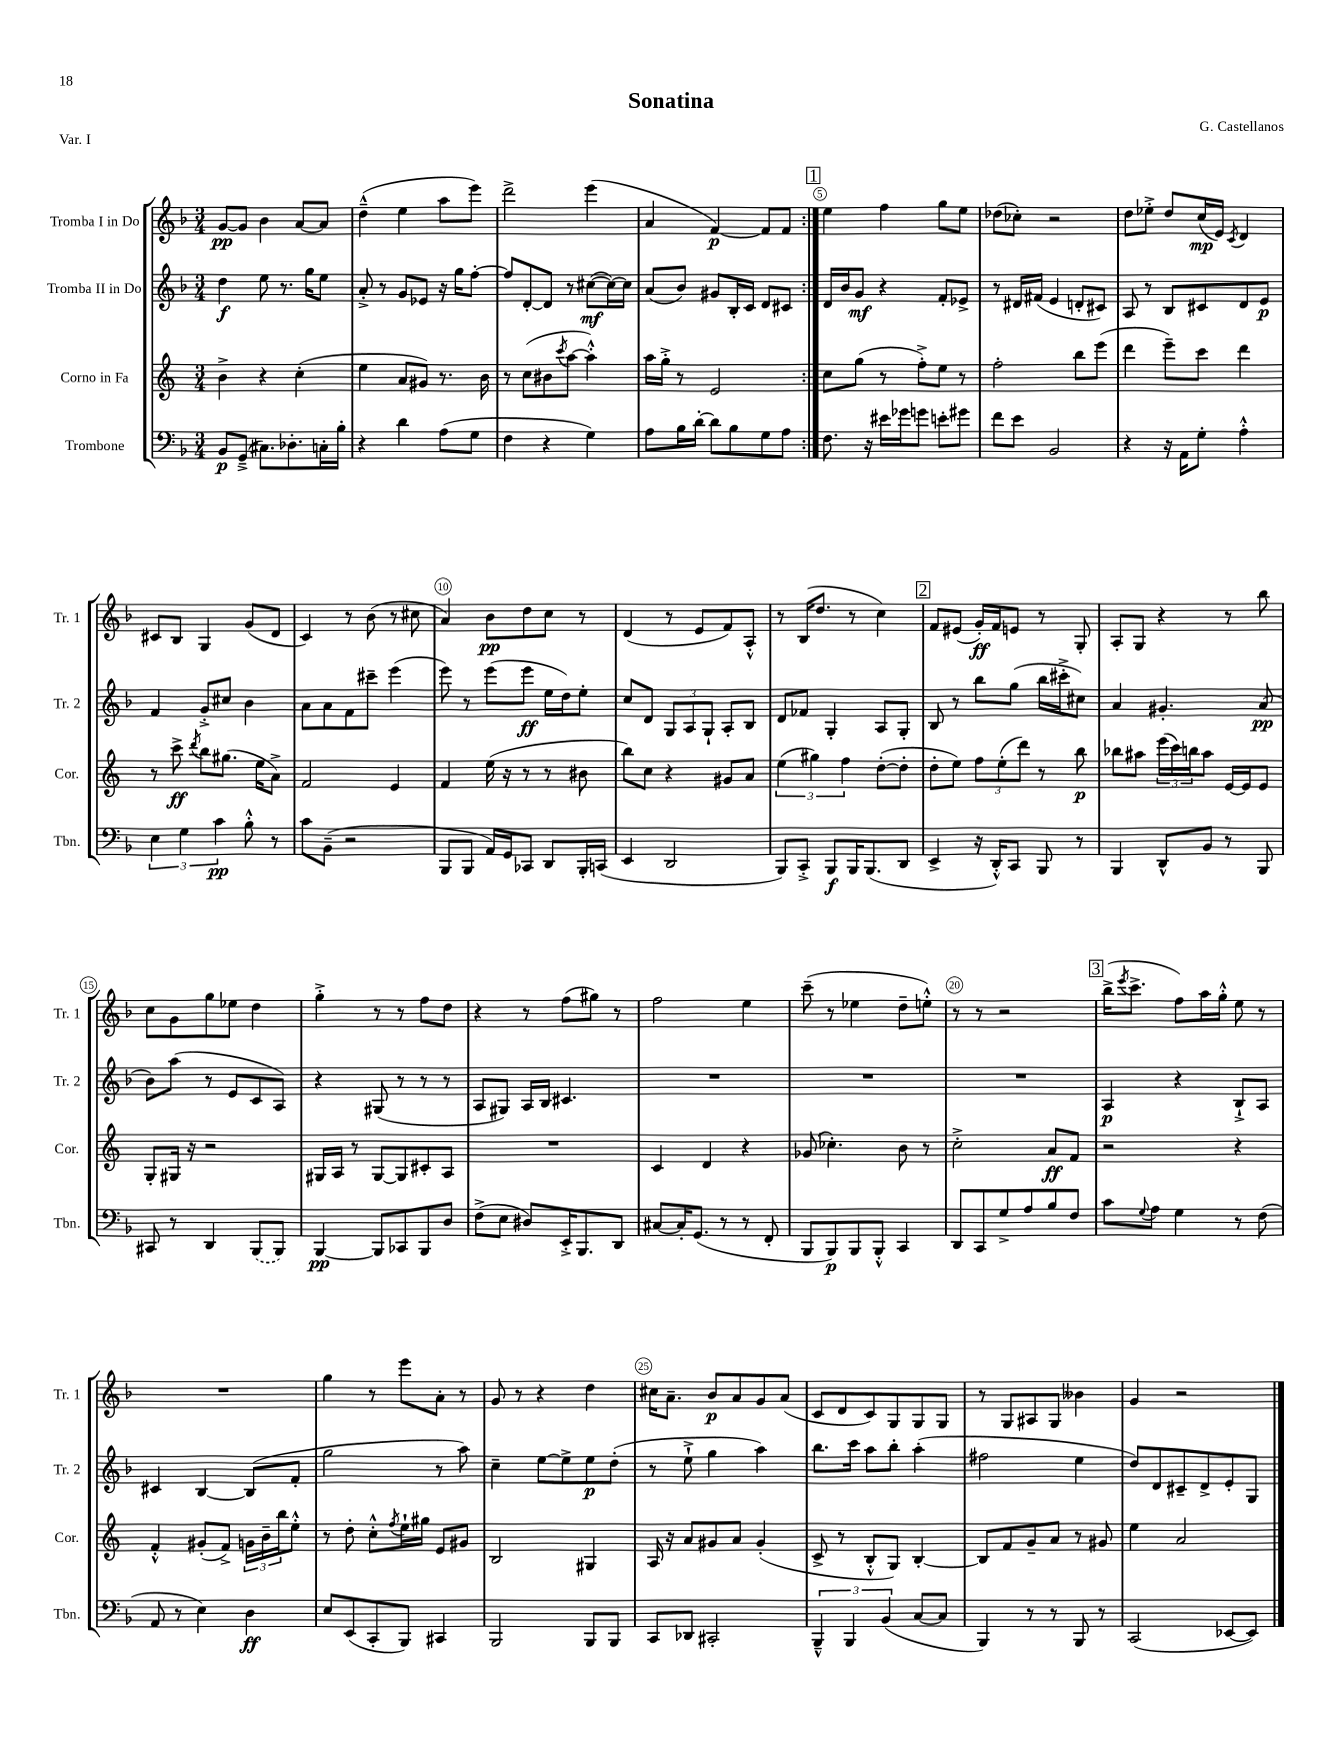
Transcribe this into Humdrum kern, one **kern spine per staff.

**kern	**kern	**kern	**kern
*staff4	*staff3	*staff2	*staff1
*clefF4	*clefG2	*clefG2	*clefG2
*k[b-]	*k[]	*k[b-]	*k[b-]
*M3/4	*M3/4	*M3/4	*M3/4
8BB-	4b^	4dd	[8g
(8GG~^	.	.	8g]
8.C#)	4r	8ee	4b-
.	.	8.r	.
8.D-'	.	.	.
.	(4cc'	.	[8a
.	.	16gg	.
16C'	.	8ee	8a]
16B-'	.	.	.
=	=	=	=
4r	4ee	8a'^	(4dd~^^
.	.	8r	.
4d	8a	8g	4ee
.	8g#)	8e-	.
(8A	8.r	16r	8aa
.	.	16gg	.
8G	.	[8ff'	8eee)
.	16b	.	.
=	=	=	=
4F	8r	8ff]	2ddd^
.	(8cc	[8d'	.
4r	8b#	8d]	.
.	8qccc	.	.
.	[8aa	8r	.
4G)	4aa'^^])	([8cc#	(4eee
.	.	16cc#_)	.
.	.	16cc#]	.
=	=	=	=
8A	16aa	(8a	4a
.	16gg'^	.	.
16B-	8r	8b-)	.
[16d'	.	.	.
8d]	2e	8g#	[4f)
8B-	.	16B-'	.
.	.	16c	.
8G	.	8d	8f]
8A	.	8c#	8f
=:|!	=:|!	=:|!	=:|!
8.F	8cc	16d	4ee
.	.	16b-	.
.	(8gg	8g	.
16r	.	.	.
16e#	8r	4r	4ff
16g-	.	.	.
8g	8ff'^)	.	.
8e'	8ee	8f'	8gg
8g#	8r	8e-^	8ee
=	=	=	=
8f	2ff'	8r	(8dd-
8e	.	16d#	8cc-')
.	.	(16f#	.
2BB-	.	4e	2r
.	8bb	8d'	.
.	(8eee	8c#)	.
=	=	=	=
4r	4ddd	8A	8dd
.	.	8r	8ee-'^
16r	8eee~)	8B-	8dd
16AA	.	.	.
8G'	8ccc	8c#	(16cc
.	.	.	16e)
.	.	.	8qc
4A'^^	4ddd	8d	4d
.	.	8e	.
=	=	=	=
6E	8r	4f	8c#
.	8ccc^	.	8B-
6G	.	.	.
.	8qddd	.	.
.	8bb	8g'^	4G
6c	.	.	.
.	(8.gg#	8cc#	.
8B-'^^	.	4b-	(8g
.	16ee	.	.
8r	8a^)	.	8d
=	=	=	=
8c	2f	8a	4c)
(8BB-~	.	8a	.
2r	.	8f	8r
.	.	8ccc#~	(8b-
.	4e	(4eee	8r
.	.	.	8cc#
=	=	=	=
8BBB-	4f	8eee)	4a)
8BBB-	.	8r	.
16AA)	(16ee	(8eee	8b-
16GG	16r	.	.
8CC-	8r	8eee	8dd
8DD	8r	16ee	8cc
.	.	16dd)	.
16BBB-'	8b#	8ee'	8r
(16CC	.	.	.
=	=	=	=
4EE	8bb)	8cc	(4d
.	8cc	8d	.
2DD	4r	12G	8r
.	.	12A	.
.	.	.	8e
.	.	12G`	.
.	8g#	8A'	8f)
.	8a	8B-	8A'^^
=	=	=	=
8BBB-)	(6ee	8d	8r
8CC'^	.	8f-	(16B-
.	6gg#)	.	.
.	.	.	8.dd
8BBB-	.	4G'	.
.	6ff	.	.
16BBB-	.	.	8r
(8.BBB-	.	.	.
.	([8dd'	8A	4cc)
8DD	8dd']	8G'	.
=	=	=	=
4EE^	8dd'	8B-	8f
.	8ee)	8r	(8e#
16r	12ff	8bb-	16g')
16DD'^^)	.	.	16f
.	(12ee'	.	.
8CC	.	(8gg	8e
.	12ddd)	.	.
8BBB-	8r	16bb-	8r
.	.	16ccc#'^	.
8r	8bb	8cc#)	8G'
=	=	=	=
4BBB-	8bb-	4a	8A'
.	8aa#	.	8G
8DD^^	(24eee	4.g#'	4r
.	24ccc)	.	.
.	24bb	.	.
8BB-	8aa#	.	.
8r	[16e	.	8r
.	16e]	.	.
8BBB-	8e	(8a	8bb-
=	=	=	=
8CC#	8G'	8b-)	8cc
8r	16G#	(8aa	8g
.	16r	.	.
4DD	2r	8r	8gg
.	.	8e	8ee-
(8BBB-	.	8c	4dd
8BBB-)	.	8A)	.
=	=	=	=
[4BBB-	16G#	4r	4gg'^
.	16A	.	.
.	8r	.	.
8BBB-]	[8G#	(8G#	8r
8CC-	8G#]	8r	8r
8BBB-	8c#'	8r	8ff
8D	8A	8r	8dd
=	=	=	=
(8F^	2.r	8A	4r
8E	.	8G#)	.
8D#)	.	16A	8r
.	.	16B-	.
16EE'^	.	4.c#	(8ff
8.BBB-	.	.	.
.	.	.	8gg#)
8DD	.	.	8r
=	=	=	=
[8C#	4c	2.r	2ff
16C#']	.	.	.
(8.GG	.	.	.
.	4d	.	.
8r	.	.	.
8r	4r	.	4ee
8FF'	.	.	.
=	=	=	=
8BBB-	(8g-	2.r	(8ccc~
8BBB-)	4.cc-')	.	8r
8BBB-	.	.	4ee-
8BBB-'^^	.	.	.
4CC	8b	.	8dd~
.	8r	.	8ee'^^)
=	=	=	=
8DD	2cc'^	2.r	8r
8CC	.	.	8r
8G^	.	.	2r
8A	.	.	.
8B-	8a	.	.
8F	8f	.	.
=	=	=	=
8c	2r	4A	(16bb-^
.	.	.	8qeee
.	.	.	8.ccc^
8qqG	.	.	.
8A	.	.	.
4G	.	4r	8ff)
.	.	.	16aa
.	.	.	16gg'^^
8r	4r	8B-`^	8ee
(8F	.	8A	8r
=	=	=	=
8AA	4f'^^	4c#	2.r
8r	.	.	.
4E)	(8g#'	[4B-	.
.	8f^)	.	.
4D	24g	(8B-]	.
.	24b~	.	.
.	24bb	.	.
.	8ee'^^	8f'	.
=	=	=	=
8E	8r	2gg	4gg
(8EE	8dd'	.	.
8CC'	8cc'^^	.	8r
.	8qff	.	.
8BBB-)	16ee`	.	8eee
.	16gg#	.	.
4CC#	8e	8r	8a'
.	8g#	8aa)	8r
=	=	=	=
2BBB-	2B	4cc~	8g
.	.	.	8r
.	.	[8ee	4r
.	.	8ee^]	.
8BBB-	4G#	8ee	4dd
8BBB-	.	(8dd'	.
=	=	=	=
8CC	16A	8r	16cc#
.	16r	.	8.a~
8DD-	8a	8ee`^	.
2CC#'	8g#	4gg	8b-
.	8a	.	8a
.	(4g#'	4aa)	8g
.	.	.	(8a
=	=	=	=
6BBB-~^^	8c^	8.bb-	8c
.	8r	.	8d
6BBB-	.	.	.
.	.	16ccc	.
.	8B'^^	8aa	8c)
(6BB-	.	.	.
.	8G)	8bb-'	8G
[8C	[4B'	(4aa'	8G
8C]	.	.	8G
=	=	=	=
4BBB-)	8B]	2ff#	8r
.	8f	.	8G
8r	8g~	.	8A#
8r	8a	.	8G
8BBB-	8r	4ee	4b--
8r	8g#	.	.
=	=	=	=
(2CC	4ee	8dd)	4g
.	.	8d	.
.	2a	8c#~	2r
.	.	8d^	.
[8EE-	.	8e'	.
8EE-])	.	8G	.
==	==	==	==
*-	*-	*-	*-
